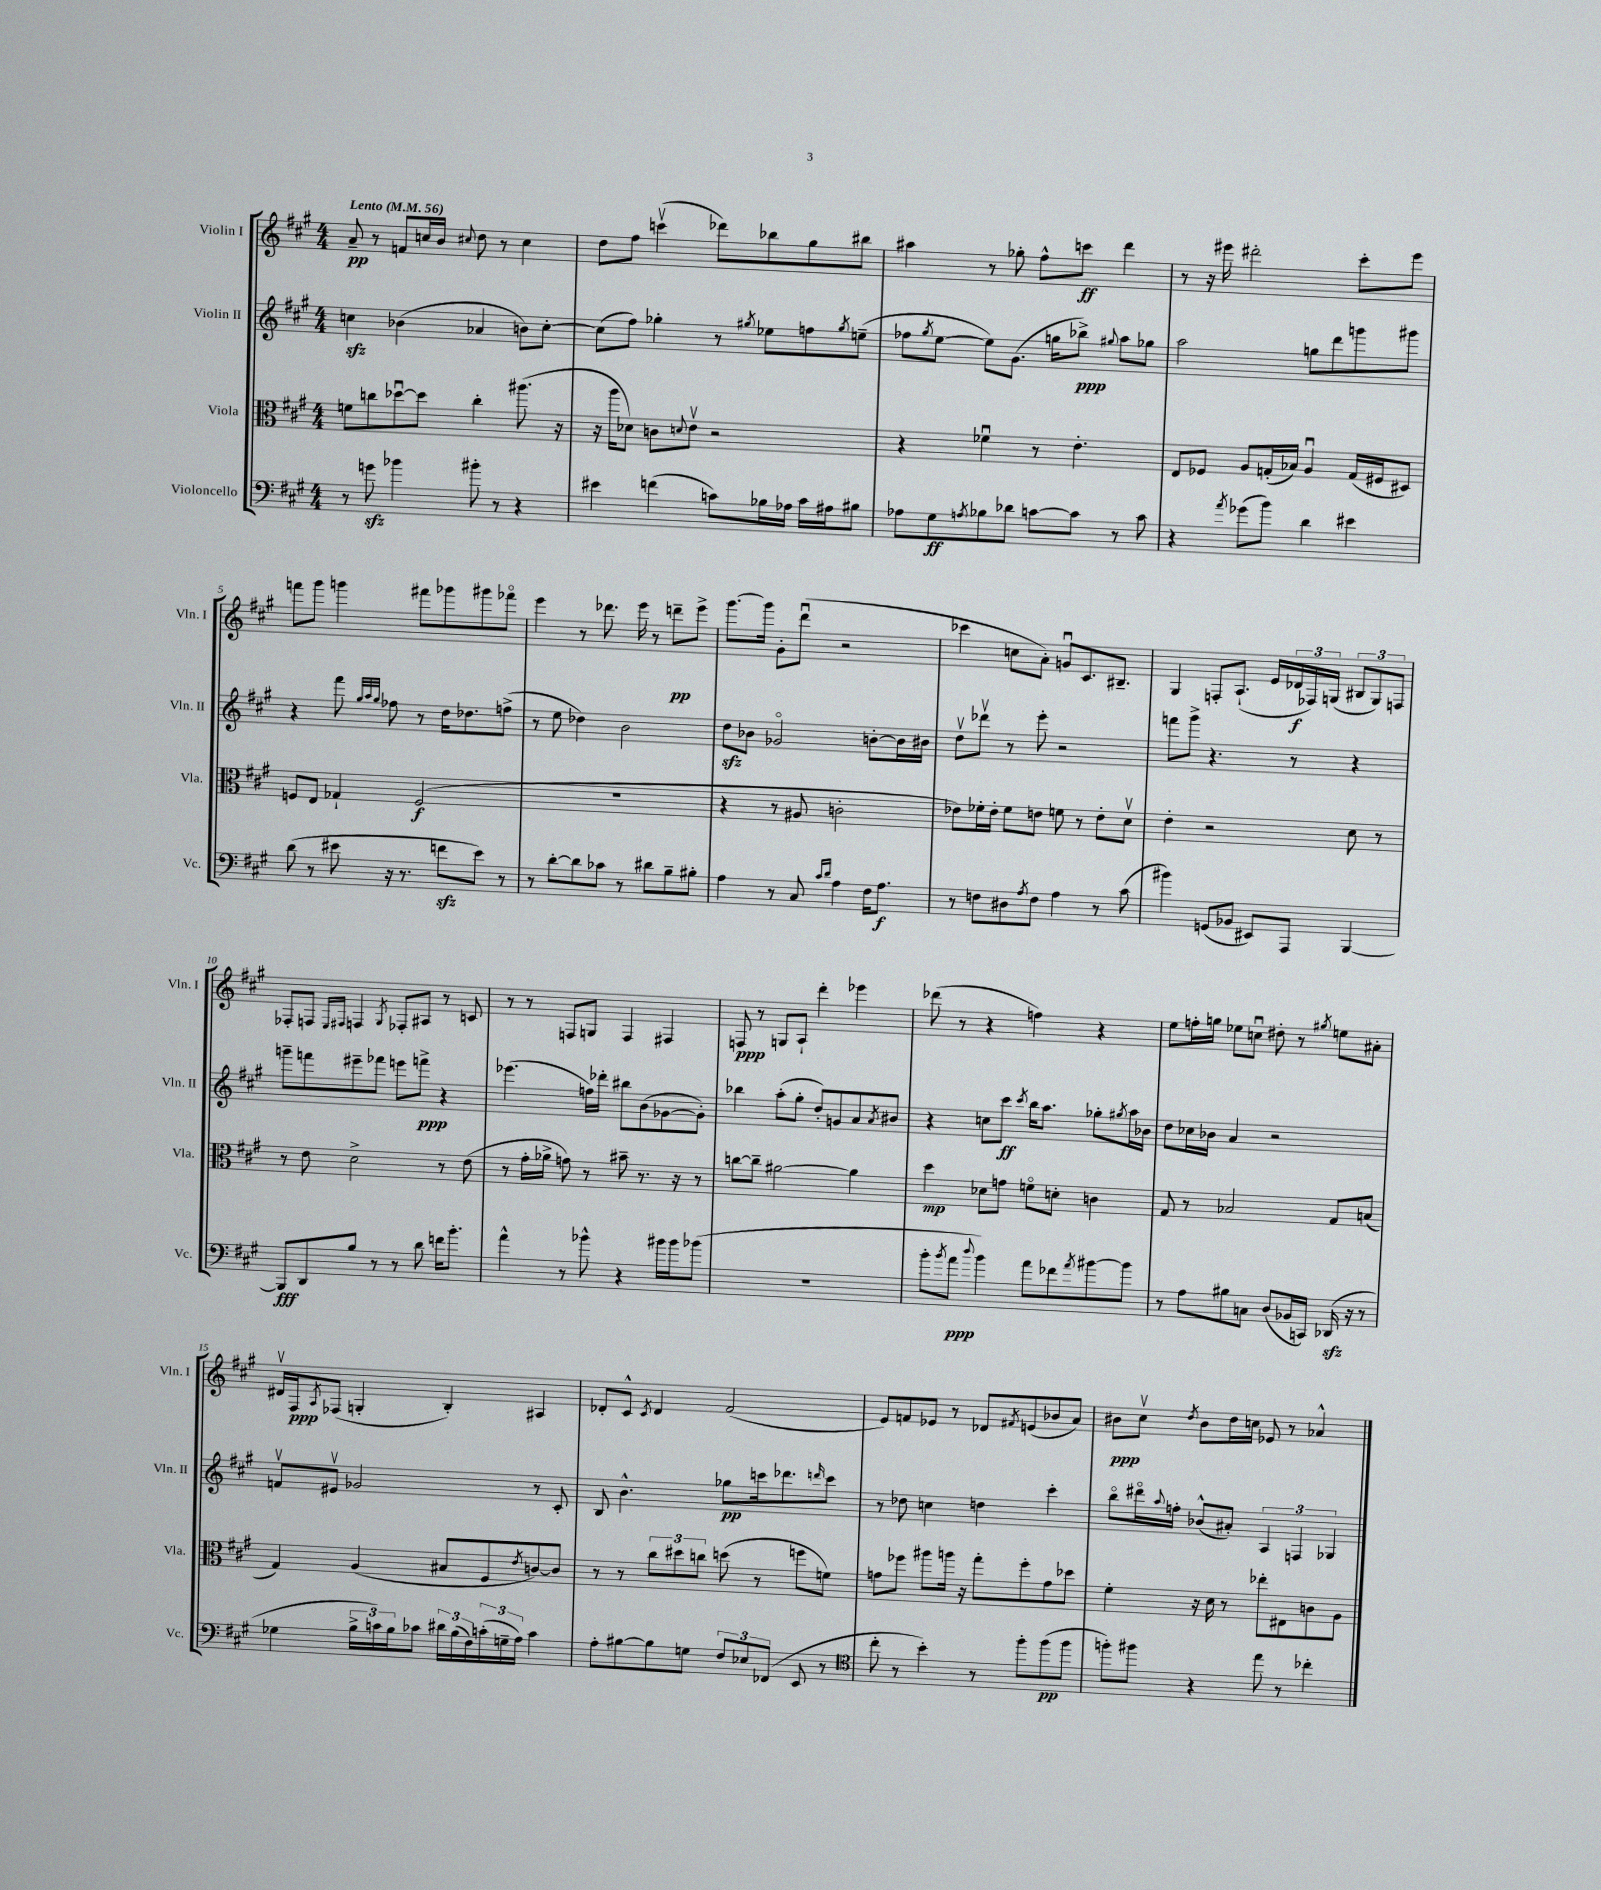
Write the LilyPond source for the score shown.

<<
\new StaffGroup <<
\new Staff = "s0" \with { instrumentName = "Violin I" shortInstrumentName = "Vln. I" } {
    \clef treble \key a \major \numericTimeSignature \time 4/4 \tempo "Lento" 4 = 56
    a'8--\pp r8 f'8 c''16 b'16 \appoggiatura { cis''8 } d''8 r8 cis''4 |
    d''8 fis''8 c'''4\upbow( des'''8) bes''8 gis''8 bis''8 |
    ais''4 r8 ges''8-. fis''8-^ c'''8\ff d'''4 |
    r8 r16 eis'''16 dis'''2-. cis'''8-. eis'''8 |
    f'''8 gis'''8 g'''4 fis'''8 ges'''8 gis'''8 fes'''8\flageolet |
    e'''4 r8 des'''8. e'''16 r8 d'''8--\pp e'''8-> |
    gis'''8.~ gis'''16 gis'8-. d'''8\downbow( r2 |
    ces'''4 c''8 a'8-.) g'8\downbow cis'8. bis8.-- |
    gis4 f8-. a8.-!( e'16 \tuplet 3/2 { des'16\f fes16) g16( } \tuplet 3/2 { bis8 g8) f8 } |
    fes8-. f8 \grace { e16 fis16 } f4 \acciaccatura { gis8 } fes8-. ais8 r8 c'8 |
    r8 r8 f8 g8 f4 fis4 |
    f8\ppp r8 g8 a8-! d'''4-. ees'''4 |
    des'''8( r8 r4 f''4) r4 |
    e''8 f''16-. g''16 ees''8 c''8\downbow dis''8-. r8 \acciaccatura { gis''8 } e''8 ais'8-. |
    dis'16\upbow fis16\ppp \acciaccatura { a8 } fes8( g4-. b4-.) ais4 |
    des'8-. cis'8-^ \acciaccatura { cis'8 } des'4 fis'2( |
    e'8) f'8 ees'8 r8 des'8 \acciaccatura { fis'8 } e'8( bes'8 a'8) |
    bis'8\ppp cis''8\upbow \acciaccatura { d''8 } bis'8 d''16 c''16 ees'8 r8 aes'4-^ \bar "|." |
}
\new Staff = "s1" \with { instrumentName = "Violin II" shortInstrumentName = "Vln. II" } {
    \clef treble \key a \major \numericTimeSignature \time 4/4
    c''4\sfz bes'4( aes'4 b'8) c''8~-. |
    c''8( fis''8) ges''4-. r8 \acciaccatura { gis''8 } ees''8 f''8 \acciaccatura { gis''8 } e''8--( |
    fes''8 \acciaccatura { gis''8 } e''8~ e''8) gis'8.( g''16 bes''8->\ppp) \appoggiatura { gis''8 } a''8 ges''8 |
    a''2 g''8 d'''8 g'''8 gis'''8 |
    r4 fis'''8 \grace { gis''32 a''32 gis''32 } fes''8 r8 d''16 des''8. f''8->( |
    r8 e''8 des''4) b'2 |
    d''8\sfz bes'8 ges'2\flageolet b'8~-. b'16 bis'16 |
    d''8\upbow des'''8\upbow r8 e'''8-. r2 |
    f'''8 gis'''8-> r4. r8 r4 |
    g'''8-- f'''8 eis'''8-- fes'''8 e'''8 f'''8->\ppp r4 |
    ees'''4.( f''16) des'''16-. bis''8 b'8( ges'8~ ges'8-.) |
    bes''4 a''8-.( gis''8-. d''8-.) g'8 a'8 \acciaccatura { a'8 } bis'8 |
    r4 c''8 cis'''8\ff \acciaccatura { cis'''8 } b''16 a''8. ges''8-. \acciaccatura { gis''8 } a''16 bes'16 |
    d''8 ces''16 bes'16 a'4 r2 |
    f'8\upbow eis'8\upbow ges'2 r8 cis'8-. |
    b8 b'4.-^ ges''8\pp c'''16 des'''8. \grace { d'''16 } c'''8 |
    r8 des''8 c''4 d''4 cis'''4-. |
    b''8\flageolet dis'''16\flageolet \appoggiatura { a''8 } f''16-. bes'8-^( ais'8-.) \tuplet 3/2 { a4 f4 ges4 } \bar "|." |
}
\new Staff = "s2" \with { instrumentName = "Viola" shortInstrumentName = "Vla." } {
    \clef alto \key a \major \numericTimeSignature \time 4/4
    f'8 c''8 des''8~\downbow des''8 c''4-. ais''8.( r16 |
    r16 a''16 des'8) c'8 \appoggiatura { d'8 } e'8\upbow r2 |
    r4 fes'4\downbow r8 e'4.-. |
    e8 fes8 a8 g16-.( bes16) a4\downbow g16( fis16 dis8) |
    f8 e8 ges4-! f2\f( |
    R1 |
    r4 r8 ais8 c'2-. |
    ees'8) fes'16-. ees'16-. fes'8 e'8 f'8 r8 e'8-. d'8\upbow |
    e'4-. r2 d'8 r8 |
    r8 e'8 d'2-> r8 e'8( |
    r8 gis'16-. aes'16-> g'8) r8 bis'8-- r8. r16 r8 |
    c''8~ c''8-- ais'2~ ais'4 |
    d''4\mp des'8 g'8 f'8\flageolet d'8-. c'4 |
    gis8 r8 bes2 gis8 b8( |
    gis4) a4( bis8 fis8 \acciaccatura { e'8 } c'8~) c'8 |
    r8 r8 \tuplet 3/2 { cis''8 dis''8 c''8 } d''8( r8 f''8 f'8) |
    g'8 fes''8 ais''8 a''16 r16 gis''8-. fes''8-. g'8 des''8 |
    fis'4-. r16 d'16 r8 ees''8-. eis8 c'8 a8 \bar "|." |
}
\new Staff = "s3" \with { instrumentName = "Violoncello" shortInstrumentName = "Vc." } {
    \clef bass \key a \major \numericTimeSignature \time 4/4
    r8 g'8\sfz bes'4 bis'8-. r8 r4 |
    eis'4 f'4( c'8) bes16 aes16 c'16 ais16 bis8 |
    aes8 gis8\ff \acciaccatura { a8 } bes8 des'8 c'8~ c'8 r8 c'8 |
    r4 \acciaccatura { a'8 } ges'8( b'8) d'4 eis'4 |
    d'8( r8 eis'8 r16 r8. f'8\sfz eis'8) r8 |
    r8 d'8~-. d'8 ces'8 r8 dis'8 b8-- bis8-. |
    a4 r8 cis8 \grace { cis'16 d'16 } a4 fis16 a8.\f |
    r8 f8 dis8 \acciaccatura { a8 } f8 a4 r8 cis'8( |
    bis'4) g,8( bes,8 eis,8) a,,8 b,,4~ |
    b,,8\fff d,8 b8 r8 r8 d'8 f'16 b'8.-. |
    a'4-^ r8 bes'8-^ r4 bis'16 bis'16 bes'8( |
    R1 |
    b'8-. \acciaccatura { b'8 } a'8\ppp \appoggiatura { d''8 } b'4) a'8 fes'8 \acciaccatura { a'8 } bis'8~ bis'8 |
    r8 a8 bis8 c8 d8( bes,16 c,16) des,16\sfz( r16 r8 |
    ges4 \tuplet 3/2 { b16-> c'16) b16 } ces'8 \tuplet 3/2 { dis'16 b16( fis16) } \tuplet 3/2 { c'16-.( g16-- a16) } c'4 |
    a8-. bis8~ bis8 g8 \tuplet 3/2 { fis8 ees8 fes,8( } e,8 r8 |
    \clef tenor cis''8-. r8 b'4-.) r8 fis''8-. fis''8\pp( fis''8 |
    f''8-.) fis''8 r4 e''8 r8 ces''4-. \bar "|." |
}
>>
>>
